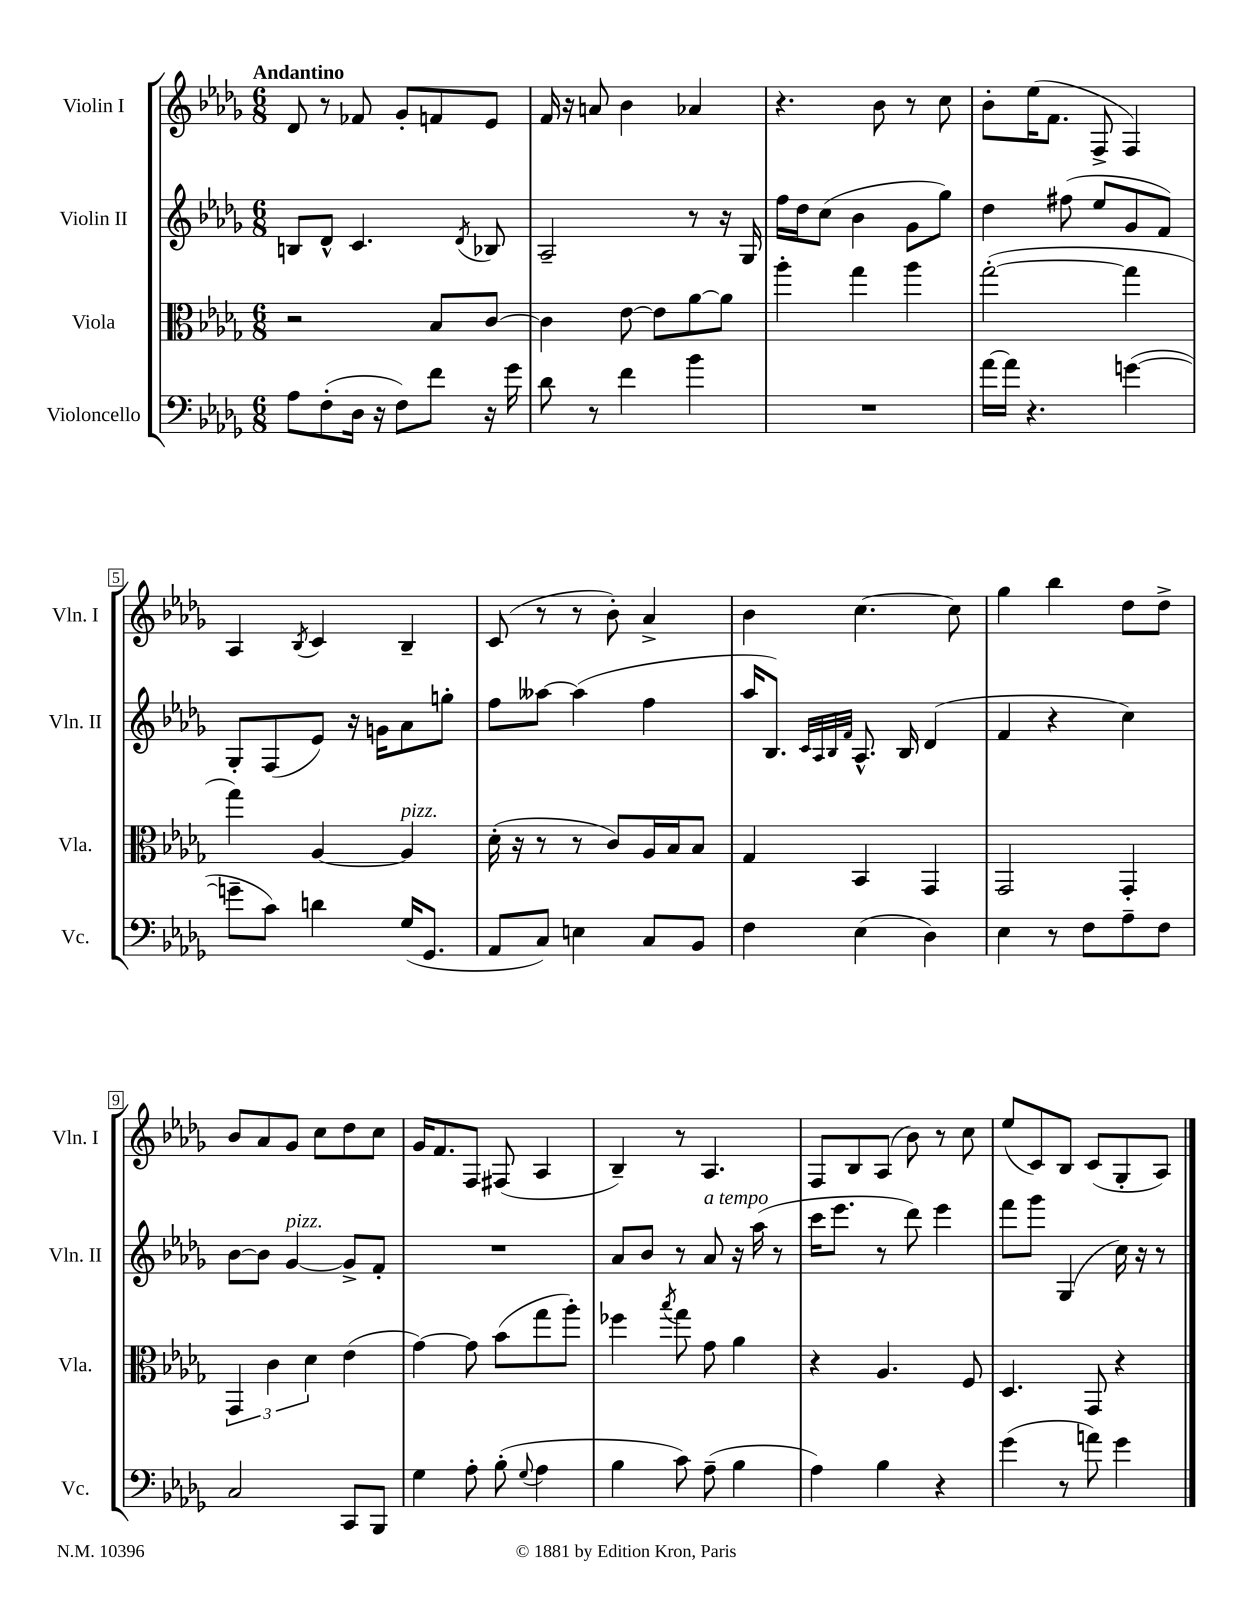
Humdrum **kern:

**kern	**kern	**kern	**kern
*staff4	*staff3	*staff2	*staff1
*clefF4	*clefC3	*clefG2	*clefG2
*k[b-e-a-d-g-]	*k[b-e-a-d-g-]	*k[b-e-a-d-g-]	*k[b-e-a-d-g-]
*M6/8	*M6/8	*M6/8	*M6/8
8A-	2r	8B	8d-
(8F'	.	8d-^^	8r
16D-	.	4.c	8f-
16r	.	.	.
8F)	.	.	8g-'
8f	8B-	.	8f
.	.	8qd-	.
16r	[8c	8B-	8e-
16g-	.	.	.
=	=	=	=
8d-	4c]	2A-~	16f
.	.	.	16r
8r	.	.	8a
4f	[8e-	.	4b-
.	8e-]	.	.
4b-	[8a-	8r	4a-
.	8a-]	16r	.
.	.	16G-	.
=	=	=	=
2.r	4aa-'	16ff	4.r
.	.	16dd-	.
.	.	(8cc	.
.	4gg-	4b-	.
.	.	.	8b-
.	4aa-	8g-	8r
.	.	8gg-)	8cc
=	=	=	=
[16a-	([2gg-'	4dd-	8b-'
16a-]	.	.	.
4.r	.	.	(16ee-
.	.	.	8.f
.	.	(8ff#	.
.	.	8ee-	8F^
([4g	4gg-]	8g-	4F)
.	.	8f)	.
=	=	=	=
8g~]	4gg-)	8G-'	4A-
8c)	.	(8F	.
.	.	.	8qB-
4d	[4A-	8e-)	4c
.	.	16r	.
.	.	16g	.
(16G-	4A-]	8a-	4B-~
8.GG-	.	.	.
.	.	8gg'	.
=	=	=	=
8AA-	(16d-'	8ff	(8c
.	16r	.	.
8C)	8r	[8aa--	8r
4E	8r	(4aa--]	8r
.	8c)	.	8b-')
8C	16A-	4ff	4a-^
.	16B-	.	.
8BB-	8B-	.	.
=	=	=	=
4F	4G-	16aa-	4b-
.	.	8.B-)	.
.	.	32qqc	.
.	.	32qqA-	.
.	.	32qqB-	.
.	.	32qqf	.
(4E-	4BB-	8.A-^^	[4.cc
.	.	16B-	.
4D-)	4GG-	(4d-	.
.	.	.	8cc]
=	=	=	=
4E-	2GG-	4f	4gg-
8r	.	4r	4bb-
8F	.	.	.
8A-~	4GG-'	4cc)	8dd-
8F	.	.	8dd-^
=	=	=	=
2C	6GG-	[8b-	8b-
.	.	8b-]	8a-
.	6c	.	.
.	.	[4g-	8g-
.	6d-	.	.
.	.	.	8cc
8CC	(4e-	8g-^]	8dd-
8BBB-	.	8f'	8cc
=	=	=	=
4G-	[4g-)	2.r	16g-
.	.	.	8.f
8A-'	8g-]	.	8F
(8B-'	(8b-	.	(8F#
8qqG-	.	.	.
4A-	8gg-	.	4A-
.	8aa-')	.	.
=	=	=	=
4B-	4ff-	8a-	4B-~)
.	.	8b-	.
.	8qbb-	.	.
8c)	8gg-	8r	8r
(8A-~	8g-	8a-	4.A-
4B-	4a-	16r	.
.	.	(16aa-	.
.	.	8r	.
=	=	=	=
4A-)	4r	16ccc	8F
.	.	8.eee-	.
.	.	.	8B-
4B-	4.A-	8r	(8A-
.	.	8ddd-)	8b-)
4r	.	4eee-	8r
.	8F	.	8cc
=	=	=	=
(4g-	4.D-	8fff	(8ee-
.	.	8ggg-	8c)
8r	.	(4G-	8B-
8a)	8GG-	.	(8c
4g-	4r	16cc)	8G-'
.	.	16r	.
.	.	8r	8A-)
==	==	==	==
*-	*-	*-	*-
